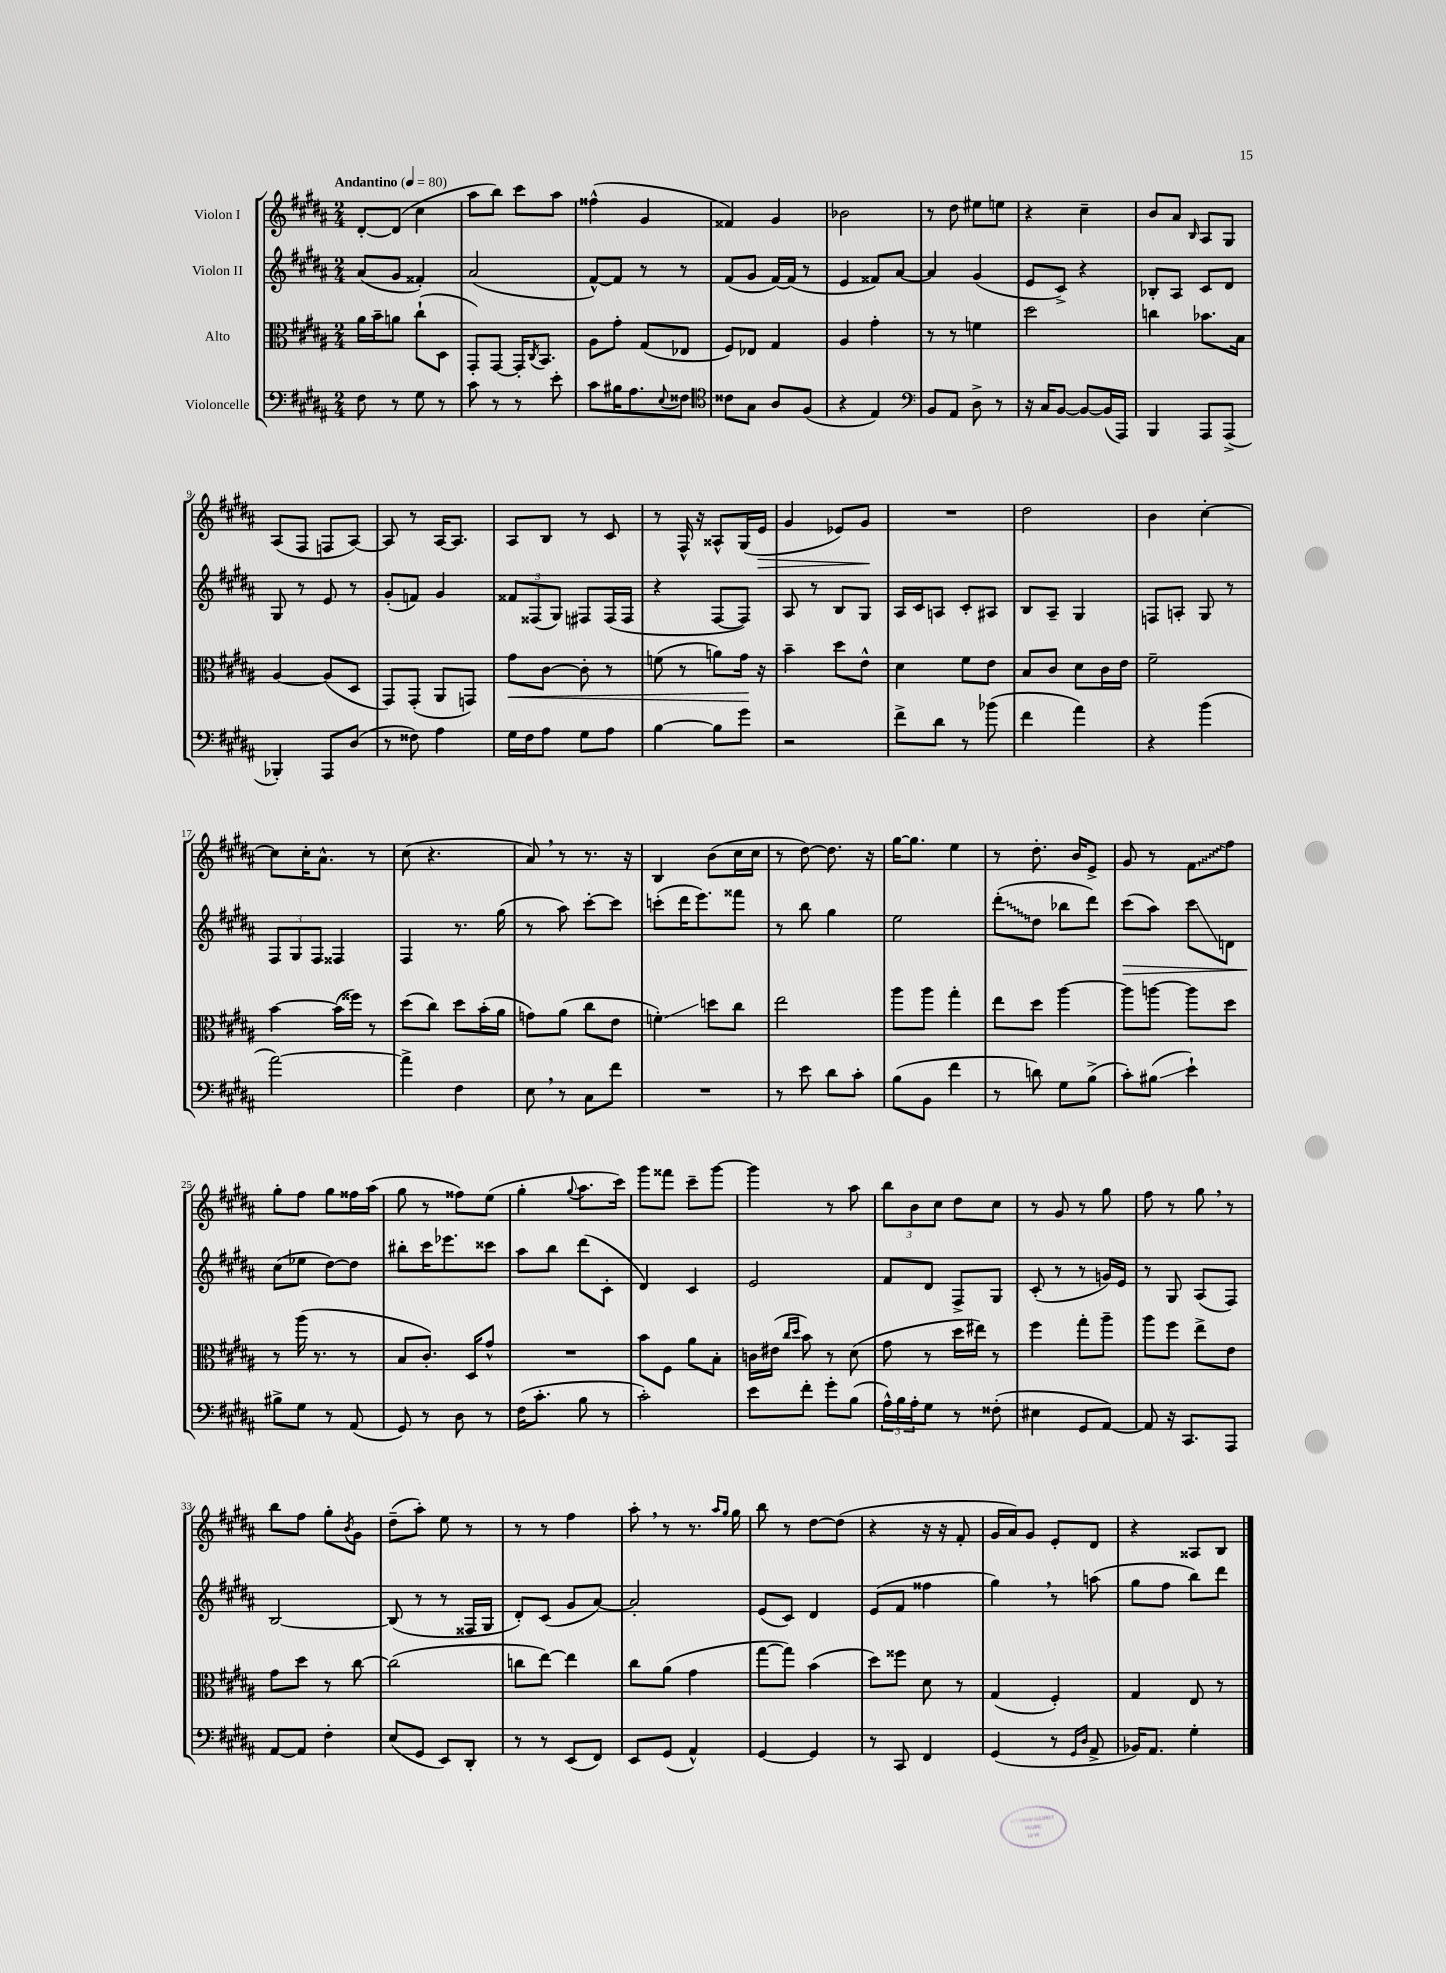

**kern	**kern	**kern	**kern
*staff4	*staff3	*staff2	*staff1
*clefF4	*clefC3	*clefG2	*clefG2
*k[f#c#g#d#a#]	*k[f#c#g#d#a#]	*k[f#c#g#d#a#]	*k[f#c#g#d#a#]
*M2/4	*M2/4	*M2/4	*M2/4
*MM80	*MM80	*MM80	*MM80
8F#	16a#	(8a#	[8d#'
.	16b~	.	.
8r	8a	8g#	(8d#]
8G#	(8cc#`	4f##')	4cc#
8r	8D#	.	.
=	=	=	=
8c#	8GG#')	(2a#	8aa#
8r	[8GG#	.	8bb)
8r	16GG#']	.	8ccc#
.	8qC#	.	.
.	8.BB	.	.
8e'	.	.	8aa#
=	=	=	=
8c#	8A#	[8f#^^)	(4ff##^^
16B#	8g#'	8f#]	.
8.A#	.	.	.
.	(8G#	8r	4g#
8qqE	.	.	.
8F##	8E-	8r	.
=	=	=	=
*clefC4	*	*	*
8c##	8F#)	(8f#	4f##)
8G#	8E-	8g#	.
8A#	4G#	[16f#)	4g#
.	.	(16f#]	.
(8F#	.	8r	.
=	=	=	=
4r	4A#	4e	2b-
4E)	4g#'	8f##)	.
.	.	[8a#	.
=	=	=	=
*clefF4	*	*	*
8BB	8r	4a#]	8r
8AA#	8r	.	8dd#
8D#^	4f	(4g#	8ee#
8r	.	.	8ee
=	=	=	=
16r	2dd#	8e	4r
16C#	.	.	.
[8BB	.	8c#^)	.
8BB_	.	4r	4cc#~
(16BB]	.	.	.
16AAA#)	.	.	.
=	=	=	=
4BBB	4cc	8B-'	8b
.	.	8A#	8a#
.	.	.	16qqB
8AAA#	8.b-	8c#	8A#
(8AAA#^	.	8d#	8G#
.	16B	.	.
=	=	=	=
4BBB-')	[4A#	8G#	(8A#
.	.	8r	8F#
8AAA#	(8A#]	8e	8F
(8D#	8D#	8r	[8A#)
=	=	=	=
8r	8GG#)	(8g#'	8A#]
8F##)	(8GG#'	8f)	8r
4A#	8AA#	4g#	[16A#
.	.	.	8.A#]
.	8GG)	.	.
=	=	=	=
16G#	8g#	12f##	8A#
16F#	.	.	.
.	.	(12F##	.
8A#	[8c#	.	8B
.	.	12G#)	.
8G#	8c#']	8F#	8r
8A#	8r	(16F#	8c#
.	.	16F#	.
=	=	=	=
[4B	(8f	4r	8r
.	8r	.	16F#^^
.	.	.	16r
8B]	8a)	[8F#	8A##^^
8g#	16g#	8F#])	(16G#
.	16r	.	16e
=	=	=	=
2r	4b~	8A#	4g#
.	.	8r	.
.	8dd#	8B	8e-)
.	8e^^	8G#	8g#
=	=	=	=
8f#^	4d#	16A#	2r
.	.	16c#	.
8d#	.	8A	.
8r	8f#	8c#'	.
(8b-	8e	8A#	.
=	=	=	=
4f#	8B	8B	2dd#
.	8c#	8A#~	.
4a#)	8d#	4G#	.
.	16c#	.	.
.	16e	.	.
=	=	=	=
4r	2f#~	8F	4b
.	.	8A'	.
(4b	.	8G#	[4cc#'
.	.	8r	.
=	=	=	=
[2a#)	[4b	12F#	8cc#]
.	.	12G#	.
.	.	.	16cc#'
.	.	12F#	.
.	.	.	8.a#^^
.	(16b]	4F##	.
.	16ff##)	.	.
.	8r	.	8r
=	=	=	=
4a#^]	(8dd#	4F#	(8cc#
.	8cc#)	.	4.r
4F#	8dd#	8.r	.
.	(16b'	.	.
.	16a#	(16gg#	.
=	=	=	=
8E	8g)	8r	8a#)
8r	(8a#	8aa#)	8r
8C#	8cc#	[8ccc#'	8.r
8f#	8e	8ccc#]	.
.	.	.	16r
=	=	=	=
2r	4f')	(8ccc'	4B
.	.	16ddd#	.
.	.	8.eee)	.
.	8dd	.	(8b
.	8cc#	8fff##	16cc#
.	.	.	16cc#
=	=	=	=
8r	2ee	8r	8r
8e	.	8bb	[8dd#)
8d#	.	4gg#	8.dd#]
8c#'	.	.	.
.	.	.	16r
=	=	=	=
(8B	8aa#	2ee	[16gg#
.	.	.	8.gg#]
8BB	8aa#	.	.
4f#	4gg#'	.	4ee
=	=	=	=
8r	8ee	(8ddd#'	8r
8d)	8dd#	8dd#	8.dd#'
8G#	[4aa#	8bb-	.
.	.	.	16b
(8B^	.	8ddd#)	8e^
=	=	=	=
8c#')	8aa#]	(8ccc#	8g#
(8B#	[8aa	8aa#)	8r
4e`)	8aa]	8ccc#	8f#
.	8dd#	8d	8ff#
=	=	=	=
8B#^	8r	(8cc#	8gg#'
8G#	(16aa#	8ee-	8ff#
.	8.r	.	.
8r	.	[8dd#)	8gg#
(8AA#	8r	8dd#]	16ff##
.	.	.	(16aa#
=	=	=	=
8GG#)	8B	8bb#'	8gg#
8r	8.c#')	16ccc#	8r
.	.	8.eee-	.
8D#	.	.	8ff##)
.	16D#	.	.
8r	8g#^^	8ccc##	(8ee
=	=	=	=
(16F#	2r	8aa#	4gg#'
8.c#'	.	.	.
.	.	8bb	.
.	.	.	8qqgg#
8B	.	(8ddd#	8.aa#
8r	.	8c#'	.
.	.	.	16ccc#)
=	=	=	=
2c#')	8b	4d#)	8ggg#
.	8F#	.	8fff##
.	8a#	4c#	8ccc#~
.	8B'	.	[8ggg#
=	=	=	=
8e	16c	2e	4ggg#]
.	(16e#	.	.
.	16qqcc#	.	.
.	16qqdd#	.	.
8f#'	8b)	.	.
8g#'	8r	.	8r
(8B	(8d#	.	8aa#
=	=	=	=
24A#^^)	8g#	8f#	12bb
24B	.	.	.
24A#'	.	.	12b
8G#	8r	8d#	.
.	.	.	12cc#
8r	16dd#	8F#^	8dd#
.	16ee#)	.	.
(8F##'	8r	8G#	8cc#
=	=	=	=
4E#	4ff#	(8c#'	8r
.	.	8r	8g#
8GG#	8gg#'	8r	8r
[8AA#)	8aa#~	16g)	8gg#
.	.	16e	.
=	=	=	=
8AA#]	8aa#	8r	8ff#
16r	8ff#	8G#	8r
8.CC#	.	.	.
.	8ee^	(8A#	8gg#
8AAA#	8e	8F#)	8r
=	=	=	=
[8AA#	8g#	[2B	8bb
8AA#]	8dd#	.	8ff#
4F#'	8r	.	8gg#'
.	.	.	8qb
.	[8cc#	.	8g#
=	=	=	=
(8E	(2cc#]	(8B]	(8dd#~
8GG#	.	8r	8aa#')
8EE)	.	8r	8ee
8DD#'	.	16F##	8r
.	.	16G#	.
=	=	=	=
8r	8cc	8d#')	8r
8r	[8ee)	(8c#	8r
(8EE	4ee]	8g#	4ff#
8FF#)	.	[8a#)	.
=	=	=	=
8EE	8cc#	2a#']	8aa#'
(8GG#	(8a#	.	8r
4AA#^^)	4g#	.	8.r
.	.	.	16qqaa#
.	.	.	16qqgg#
.	.	.	16gg#
=	=	=	=
[4GG#	[8gg#	(8e	8bb
.	8gg#])	8c#)	8r
4GG#]	(4b	4d#	[8dd#
.	.	.	(8dd#]
=	=	=	=
8r	8dd#)	(8e	4r
8CC#	8ff##	8f#	.
4FF#	8d#	4ff##	16r
.	.	.	16r
.	8r	.	8f#'
=	=	=	=
(4GG#	(4G#	4gg#)	16g#
.	.	.	16a#)
.	.	.	8g#
8r	4F#')	8r	8e'
16qqGG#	.	.	.
16qqD#	.	.	.
8AA#^	.	(8aa	8d#
=	=	=	=
16BB-)	4G#	8gg#	4r
8.AA#	.	.	.
.	.	8ff#	.
4G#'	8E	8bb)	8A##
.	8r	8ddd#	8B
==	==	==	==
*-	*-	*-	*-
